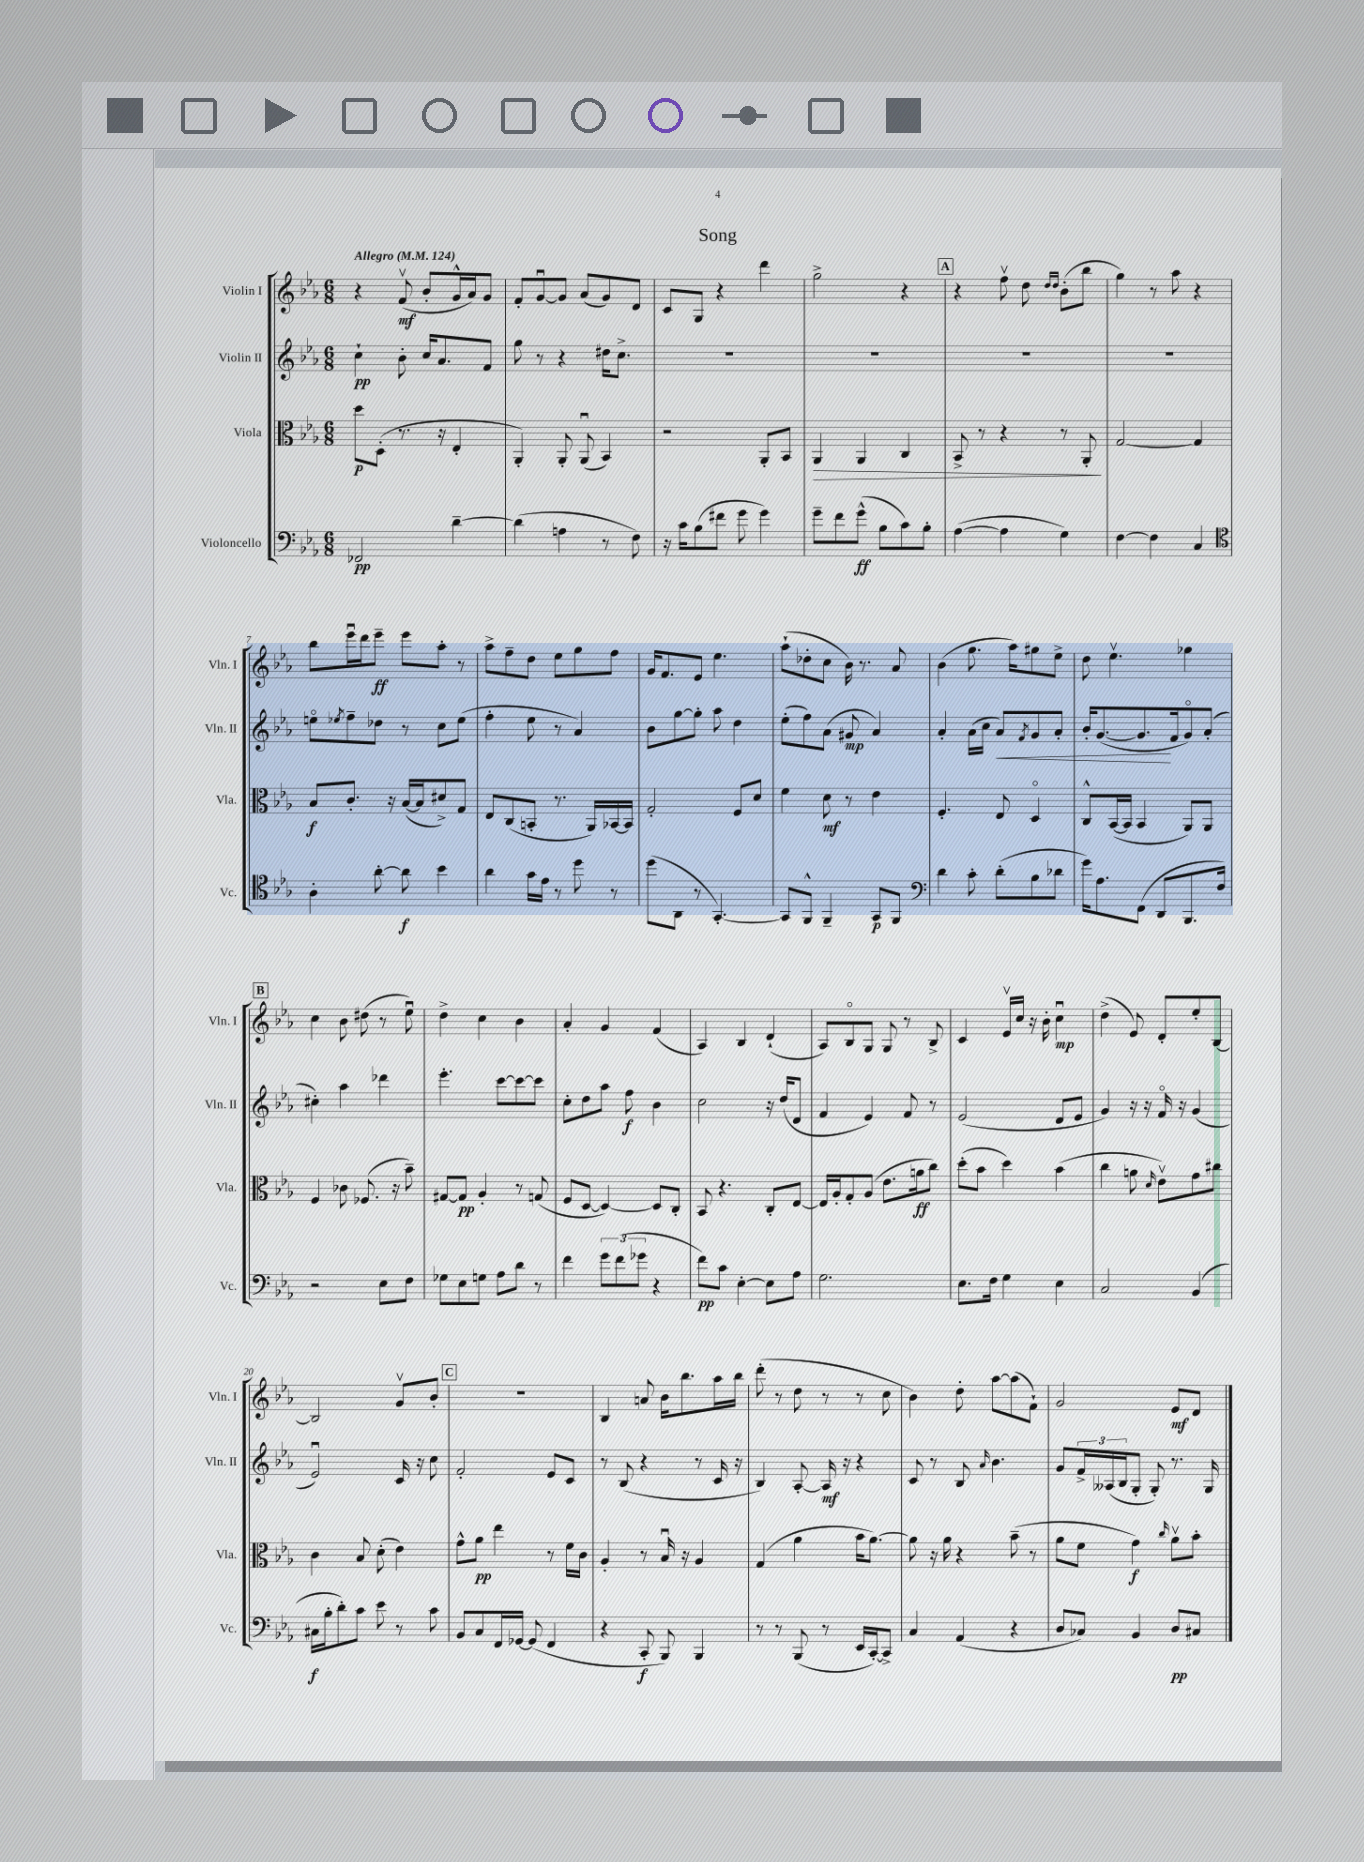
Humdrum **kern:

**kern	**kern	**kern	**kern
*staff4	*staff3	*staff2	*staff1
*clefF4	*clefC3	*clefG2	*clefG2
*k[b-e-a-]	*k[b-e-a-]	*k[b-e-a-]	*k[b-e-a-]
*M6/8	*M6/8	*M6/8	*M6/8
*MM124	*MM124	*MM124	*MM124
2FF-	8dd	4cc`	4r
.	(8D'	.	.
.	8.r	8b-'	(8fv
.	.	16cc	8b-'
.	16r	8.a-	.
[4d~	4E-'	.	16g^^
.	.	.	16a-)
.	.	8f	8g
=	=	=	=
(4d]	4AA-')	8gg	8f'
.	.	8r	[8gu
4A	8AA-'	4r	8g]
.	(8AA-u	.	(8a-
8r	4BB-)	16dd#	8g)
.	.	8.cc^	.
8F)	.	.	8d
=	=	=	=
16r	2r	2.r	8c
16c	.	.	.
(8B-	.	.	8G
8f#	.	.	4r
8g	.	.	.
4g)	8AA-'	.	4ddd
.	8BB-	.	.
=	=	=	=
8g~	4AA-	2.r	2gg^
8f	.	.	.
(8g^^	4AA-	.	.
8B-	.	.	.
8c)	4C	.	4r
8B-'	.	.	.
=	=	=	=
([4A-	8BB-^	2.r	4r
.	8r	.	.
4A-]	4r	.	8ffv
.	.	.	8dd
.	.	.	16qqdd
.	.	.	16qqdd
4G)	8r	.	(8b-'
.	8AA-'	.	8bb-
=	=	=	=
[4F	[2G	2.r	4gg)
4F]	.	.	8r
.	.	.	8aa-
4C	4G]	.	4r
=	=	=	=
*clefC4	*	*	*
4A-'	8B-	8eeo	8bb-
.	.	8qee-	.
.	8.c'	8ff~	16eee-u
.	.	.	16ddd
[8a-'	.	8dd-	8eee-~
.	16r	.	.
8a-]	([16B-	8r	8eee-
.	16B-]	.	.
4b-	8d#^)	8cc	8aa-'
.	8G	(8ee-	8r
=	=	=	=
4a-	8E-	4ff'	8aa-^
.	(8C	.	8ff~
16g	8BB'	8ee-	8dd
16e-	.	.	.
8r	8.r	8r	8ee-
8dd	.	4a-)	8gg
.	16AA-)	.	.
8r	[16BB-	.	8ff
.	16BB-]	.	.
=	=	=	=
(8dd	2G'	8b-	16g
.	.	.	8.f
8AA-	.	[8gg	.
8r	.	8gg']	8e-
[4.GG')	.	8aa-	4.ee-
.	8F	4dd	.
.	8d	.	.
=	=	=	=
8GG]	4f	(8ee-'	(8aa-`
8FF^^	.	8ff)	8dd-'
4FF~	8d	(8a-	8cc
.	8r	8g#	16b-)
.	.	.	8.r
8GG	4e-	4a-)	.
8FF	.	.	8a-
=	=	=	=
*clefF4	*	*	*
4d	4.F'	4a-'	(4b-
8c'	.	(16a-	8.gg
.	.	16cc	.
(8d'	8E-	8a-)	.
.	.	.	16aa-)
.	.	8qf	.
8B-	4Do	8g	8gg#
8d-	.	8a-'	8ee-^
=	=	=	=
16g)	8C^^	16b-'	8dd
8.A-	.	([8.g	.
.	([16BB-	.	4.ee-v
.	16BB-]	.	.
(8FF	4BB-	8.g]	.
8DD	.	.	.
.	.	16f	.
8.BBB-	8AA-)	8go)	4gg-
.	8AA-	(8a-'	.
16F)	.	.	.
=	=	=	=
2r	4F	4cc#')	4cc
.	8c-	4aa-	8b-
.	(8.F-	.	(8dd#
8E-	.	4ddd-	8r
.	16r	.	.
8F	8b-~)	.	8ee-u)
=	=	=	=
8G-	[8G#	4.eee-'	4dd^
8E-	8G#]	.	.
8G	4A-'	.	4cc
8A-	.	[8ccc	.
8d	8r	8ccc_	4b-
8r	(8G	8ccc]	.
=	=	=	=
4f	8F	8cc'	4a-'
.	[8D	8dd	.
12g	4D_)	8aa-	4g
(12f	.	.	.
.	.	8ff	.
12g-	.	.	.
4r	8D]	4b-	(4f
.	8C'	.	.
=	=	=	=
8f)	8BB-	2cc	4A-)
8c	4.r	.	.
[4E-'	.	.	4B-
8E-]	8C'	16r	(4d`
.	.	(16dd	.
8A-	[8E-	8d	.
=	=	=	=
2.G	16E-]	4f	8A-)
.	16A-'	.	.
.	8G'	.	8B-o
.	(8A-	4e-)	8G
.	8.e-	.	8G
.	.	8f	8r
.	16a	.	.
.	8cc)	8r	8B-^
=	=	=	=
8.E-	(8dd'	(2e-	4c
.	8b-	.	.
16F	.	.	.
4G	4dd)	.	16e-v
.	.	.	16cc
.	.	.	16r
.	.	.	16b-'
4E-	(4b-	8d	4ccu
.	.	8e-	.
=	=	=	=
2C	4cc	4g)	(4dd^
.	8a	16r	8e-)
.	.	16r	.
.	16qqd	.	.
.	8e-v)	16fo	8d'
.	.	16r	.
(4BB-	8g	(4g	8ee-'
.	8cc#	.	[8B-
=	=	=	=
16C#	4c	2e-u)	2B-]
16B-'	.	.	.
8d')	.	.	.
8c	8B-	.	.
8e-	(8d'	.	.
8r	4e-)	16c	8gv
.	.	16r	.
8c	.	8cc	8b-'
=	=	=	=
8BB-	8g^^	2f'	2.r
8C	8a-	.	.
16FF	4ee-	.	.
[16GG-	.	.	.
(8GG-]	.	.	.
4FF	8r	8e-	.
.	16f	8c	.
.	16c	.	.
=	=	=	=
4r	4A-'	8r	4B-
.	.	(8B-	.
8CC'	8r	4r	8a
8BBB-)	16B-u	.	16b-
.	16r	.	8.bb-
4BBB-	4A-	8r	.
.	.	16c	16aa-
.	.	16r	16bb-
=	=	=	=
8r	(4G	4B-)	(8ddd'
8r	.	.	8r
(8BBB-	4a-	[8A-'	8dd
8r	.	16A-]	8r
.	.	16r	.
16EE-	16b-	4r	8r
[16CC')	[8.a-)	.	.
8CC^]	.	.	8cc
=	=	=	=
4C	8a-]	8c	4b-)
.	16r	8r	.
.	16a-	.	.
(4AA-	4r	8B-	8dd'
.	.	16qqa-	.
.	.	4.b-	[8aa-
4r	(8b-~	.	(8aa-]
.	8r	.	8f`)
=	=	=	=
8D	8a-	8g	2g
8C-)	8f	24f^	.
.	.	(24A--	.
.	.	24B-	.
4BB-	4g)	8G'	.
.	.	8G')	.
.	16qqcc	.	.
8D	8a-v	8.r	8e-
8C#	8b-'	.	8d
.	.	16G	.
==	==	==	==
*-	*-	*-	*-
